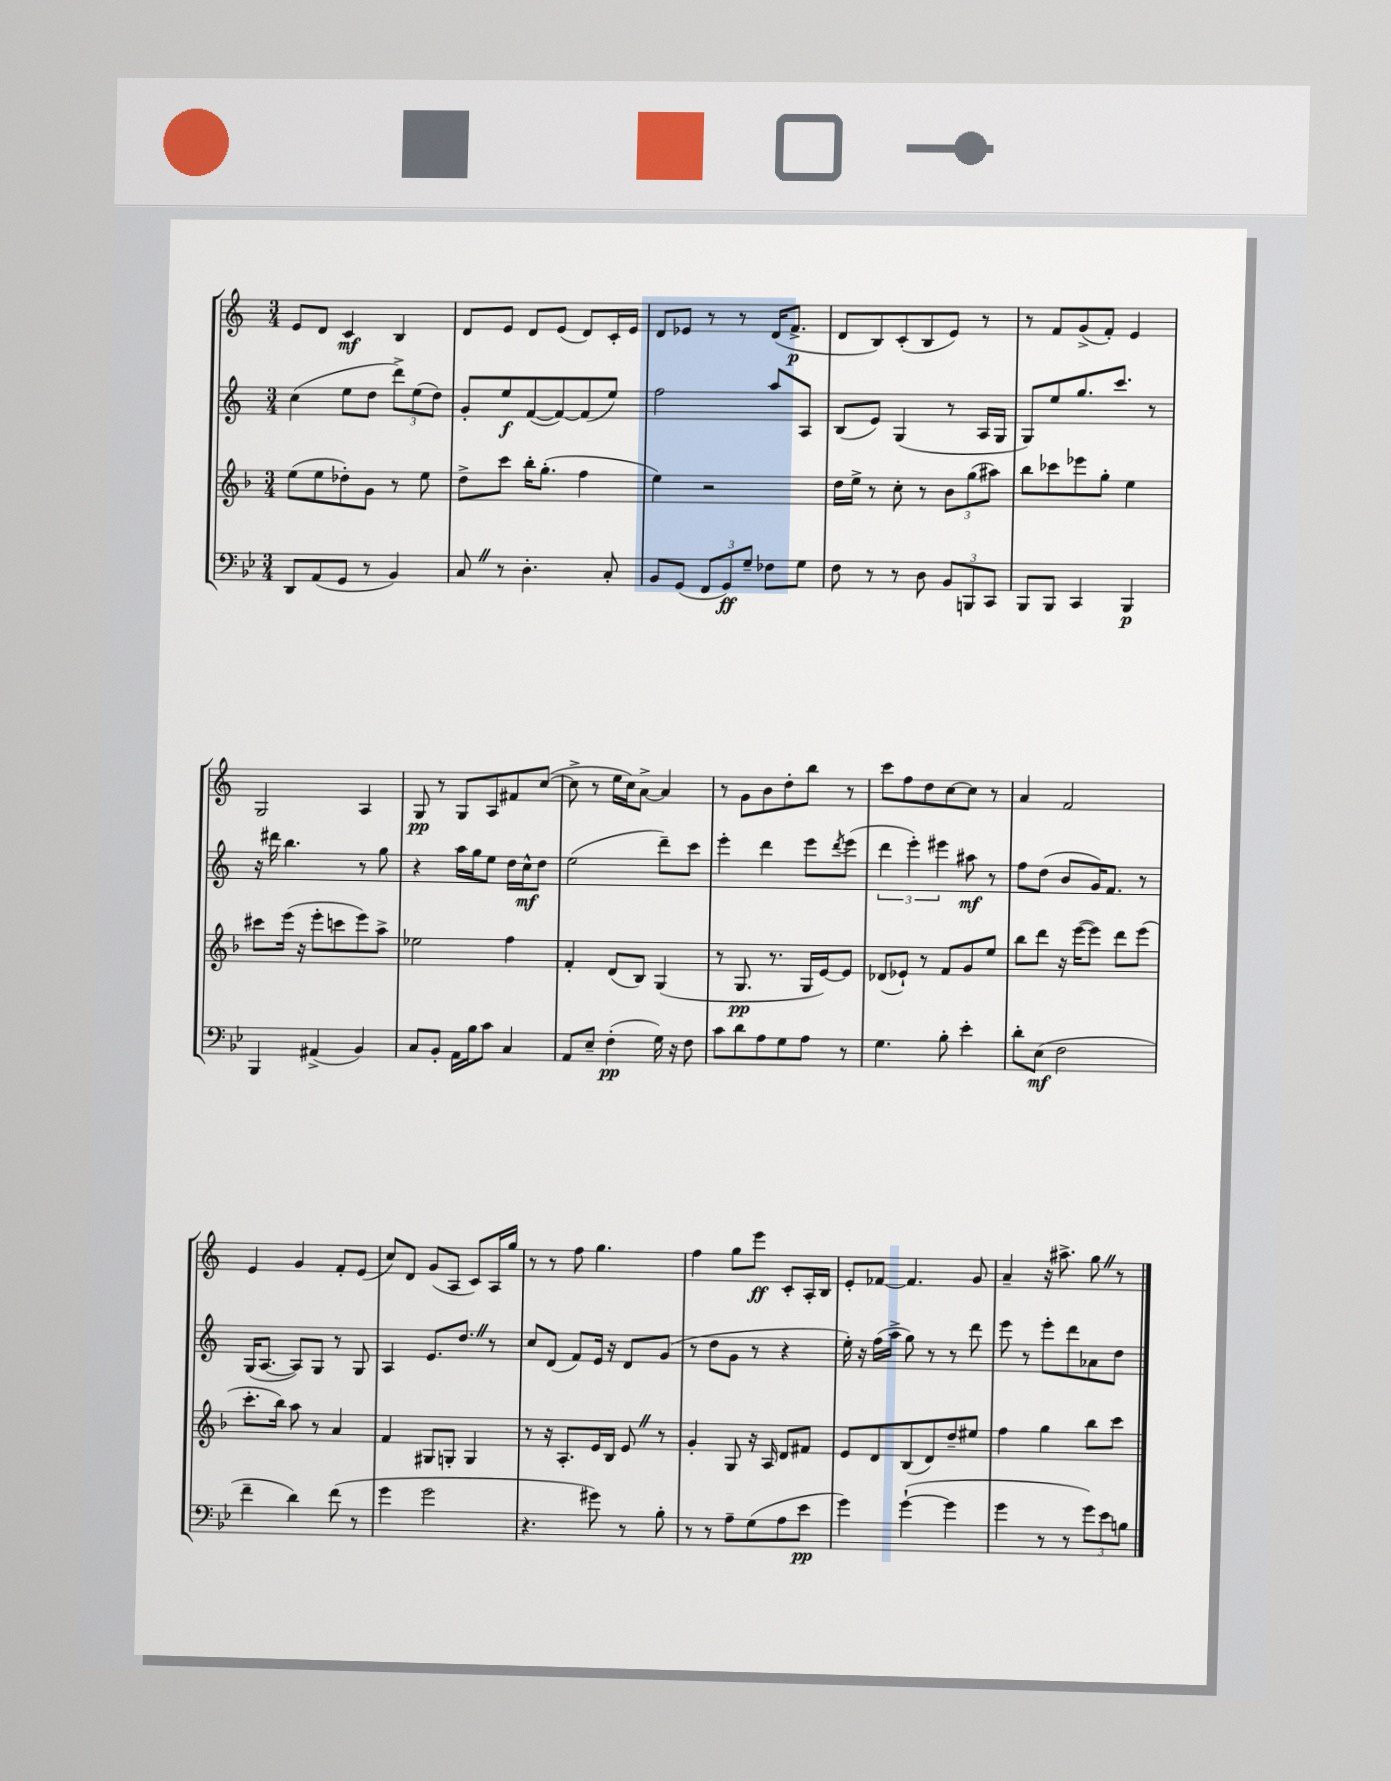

**kern	**kern	**kern	**kern
*staff4	*staff3	*staff2	*staff1
*clefF4	*clefG2	*clefG2	*clefG2
*k[b-e-]	*k[b-]	*k[]	*k[]
*M3/4	*M3/4	*M3/4	*M3/4
8DD/L	(8ee\L	(4cc\	8e/L
(8AA/	8ee\	.	8d/J
8GG/J	8dd-'\)	8ee\L	4c/
8r	8g\J	8dd\J	.
4BB-/)	8r	12ddd^\L)	4B/
.	.	(12ee\	.
.	8ee\	.	.
.	.	12dd\J)	.
=	=	=	=
8C/	8dd^\L	8g'/L	8d/L
8r	8ccc\J	8ee/	8e/J
4.D'\	16bb-'\LK	([8f/	8d/L
.	(8.gg'\J	.	.
.	.	8f/_)	(8e/J
.	4ff\	(8f/]	8d/L)
8C'/	.	8ee/J)	16c'/L
.	.	.	16e/JJ
=	=	=	=
8BB-/L	4ee\)	2ff\	8d/L
(8GG/J	.	.	8e-/J
12FF/L	2r	.	8r
12GG/)	.	.	.
.	.	.	8r
12G~/J	.	.	.
8F-\L	.	8aa/L	(16d/LK
.	.	.	8.f^/J
8G\J	.	8A/J	.
=	=	=	=
8F\	16dd\LL	(8B/L	8d/L
.	16ee^\JJ	.	.
8r	8r	8e/J)	8B/)
8r	8cc'\	(4G/	(8c'/
8D\	8r	.	8B/
12BB-/L	12b-\L	8r	8e/J)
12BBB/	(12gg\	.	.
.	.	16A/LL	8r
12CC/J	12aa#\J)	.	.
.	.	16G/JJ	.
=	=	=	=
8BBB-/L	8bb-\L	8G/L)	8r
8BBB-/J	8ccc-\	8ee/	8f/L
4CC/	8eee-\	8.gg/	(8g^/
.	8gg'\J	.	8f'/J)
.	.	8.ccc/J	.
4BBB-/	4ee\	.	4e/
.	.	8r	.
=	=	=	=
4BBB-/	8ccc#\L	16r	2G/
.	.	16ddd#\	.
.	(16eee\Jk	4.bb\	.
.	16r	.	.
(4AA#^/	8eee'\L	.	.
.	8ccc\	.	.
4BB-/)	8eee\)	8r	4A/
.	8aa^\J	8gg\	.
=	=	=	=
8C/L	2ee-\	4r	8G/
8BB-'/J	.	.	8r
16AA\LL	.	16aa\LL	8G/L
16B-\J	.	16gg\J	.
8c\J	.	8ee\J	8A/
4C/	4ff\	16dd\LL	8f#/
.	.	16cc^^\J	.
.	.	8dd\J	([8cc/J
=	=	=	=
8AA/L	4f'/	(2ee\	8cc^\]
8E-~/J	.	.	8r
(4F'\	(8d/L	.	16ee\LL
.	.	.	16cc\J)
.	8B-/J)	.	[8a^\J
16G\)	(4G/	8ddd~\L)	4a/]
16r	.	.	.
8F\	.	8ccc\J	.
=	=	=	=
8c\L	8r	4eee'\	8r
8d\	8.G/	.	8g\L
8A\	.	4ddd\	8b\
.	8.r	.	.
8G\	.	.	8dd'\
8A\J	16G/LL	8eee\L	8bb\J
.	[16e/J)	.	.
.	.	8qddd/	.
8r	8e/]J	(8eee\J	8r
=	=	=	=
4.G\	(8d-/L	6ddd\	8ccc\L
.	8e-`/J)	.	8ff\
.	.	6eee'\)	.
.	8r	.	8dd\
.	.	6eee#\	.
8B-'\	8f/L	.	[8cc\
4e-'\	8g/	8aa#\	8cc\]J
.	8ee/J	8r	8r
=	=	=	=
8d'\L	8bb-\L	8ff\L	4a/
(8E-\J	8ddd\J	(8dd\J	.
2F\	16r	8b/L	2f/
.	([16eee\LK	.	.
.	8eee\]J)	16g/K)	.
.	.	8.f/J	.
.	8ddd\L	.	.
.	(8eee\J	8r	.
=	=	=	=
4f~\	8.ccc'\L	(16G/LK	4e/
.	.	[8.A/J	.
.	16bb-\Jk)	.	.
4d\)	8aa\	8A/]L)	4g/
.	8r	8G/J	.
(8f\	4a/	8r	8f'/L
8r	.	8G/	(8e/J
=	=	=	=
4g\	4f/	4A/	8cc/L)
.	.	.	8d/J
2g\	8G#/L	8.e/L	(8g/L
.	8G'/J	.	8A/J
.	.	8.dd/J	.
.	4G/	.	8c/L)
.	.	8r	16A/L
.	.	.	16gg/JJ
=	=	=	=
4.r	8r	8cc/L	8r
.	16r	(8d/J	8r
.	8.A'/L	.	.
.	.	8f/L)	8ff\
8g#\)	16e/L	16e/Jk	4.gg\
.	16B-/JJ	16r	.
8r	8e/	8d/L	.
8B-'\	8r	(8g/J	.
=	=	=	=
8r	4g'/	8r	4ff\
8r	.	8dd\L	.
8A~\L	8G/	8g\J	8gg\L
(8G\	16r	8r	8eee\J
.	16A/	.	.
8A\	8d/L	4r	8c'/L
8e-\J	8f#/J	.	16A'/L
.	.	.	16B/JJ
=	=	=	=
4g\)	8e/L	16ee'\)	8e'/L
.	.	16r	.
.	8d/	(16ff\LL	[8f-/J
.	.	16aa^\JJ	.
([4g`\	(8B-/	8gg\)	4.f-/]
.	8d/)	8r	.
4g\]	8dd~/	8r	.
.	8ee#/J	8ddd\	8g/
=	=	=	=
4g\	4ff\	8eee\	4a~/
.	.	8r	.
8r	4gg\	8eee'\L	16r
.	.	.	8.aa#^\
8r	.	8ddd\	.
12g\L)	8bb-\L	8a-\	8gg\
12e-\	.	.	.
.	8ccc\J	8dd\J	8r
12B\J	.	.	.
==	==	==	==
*-	*-	*-	*-
